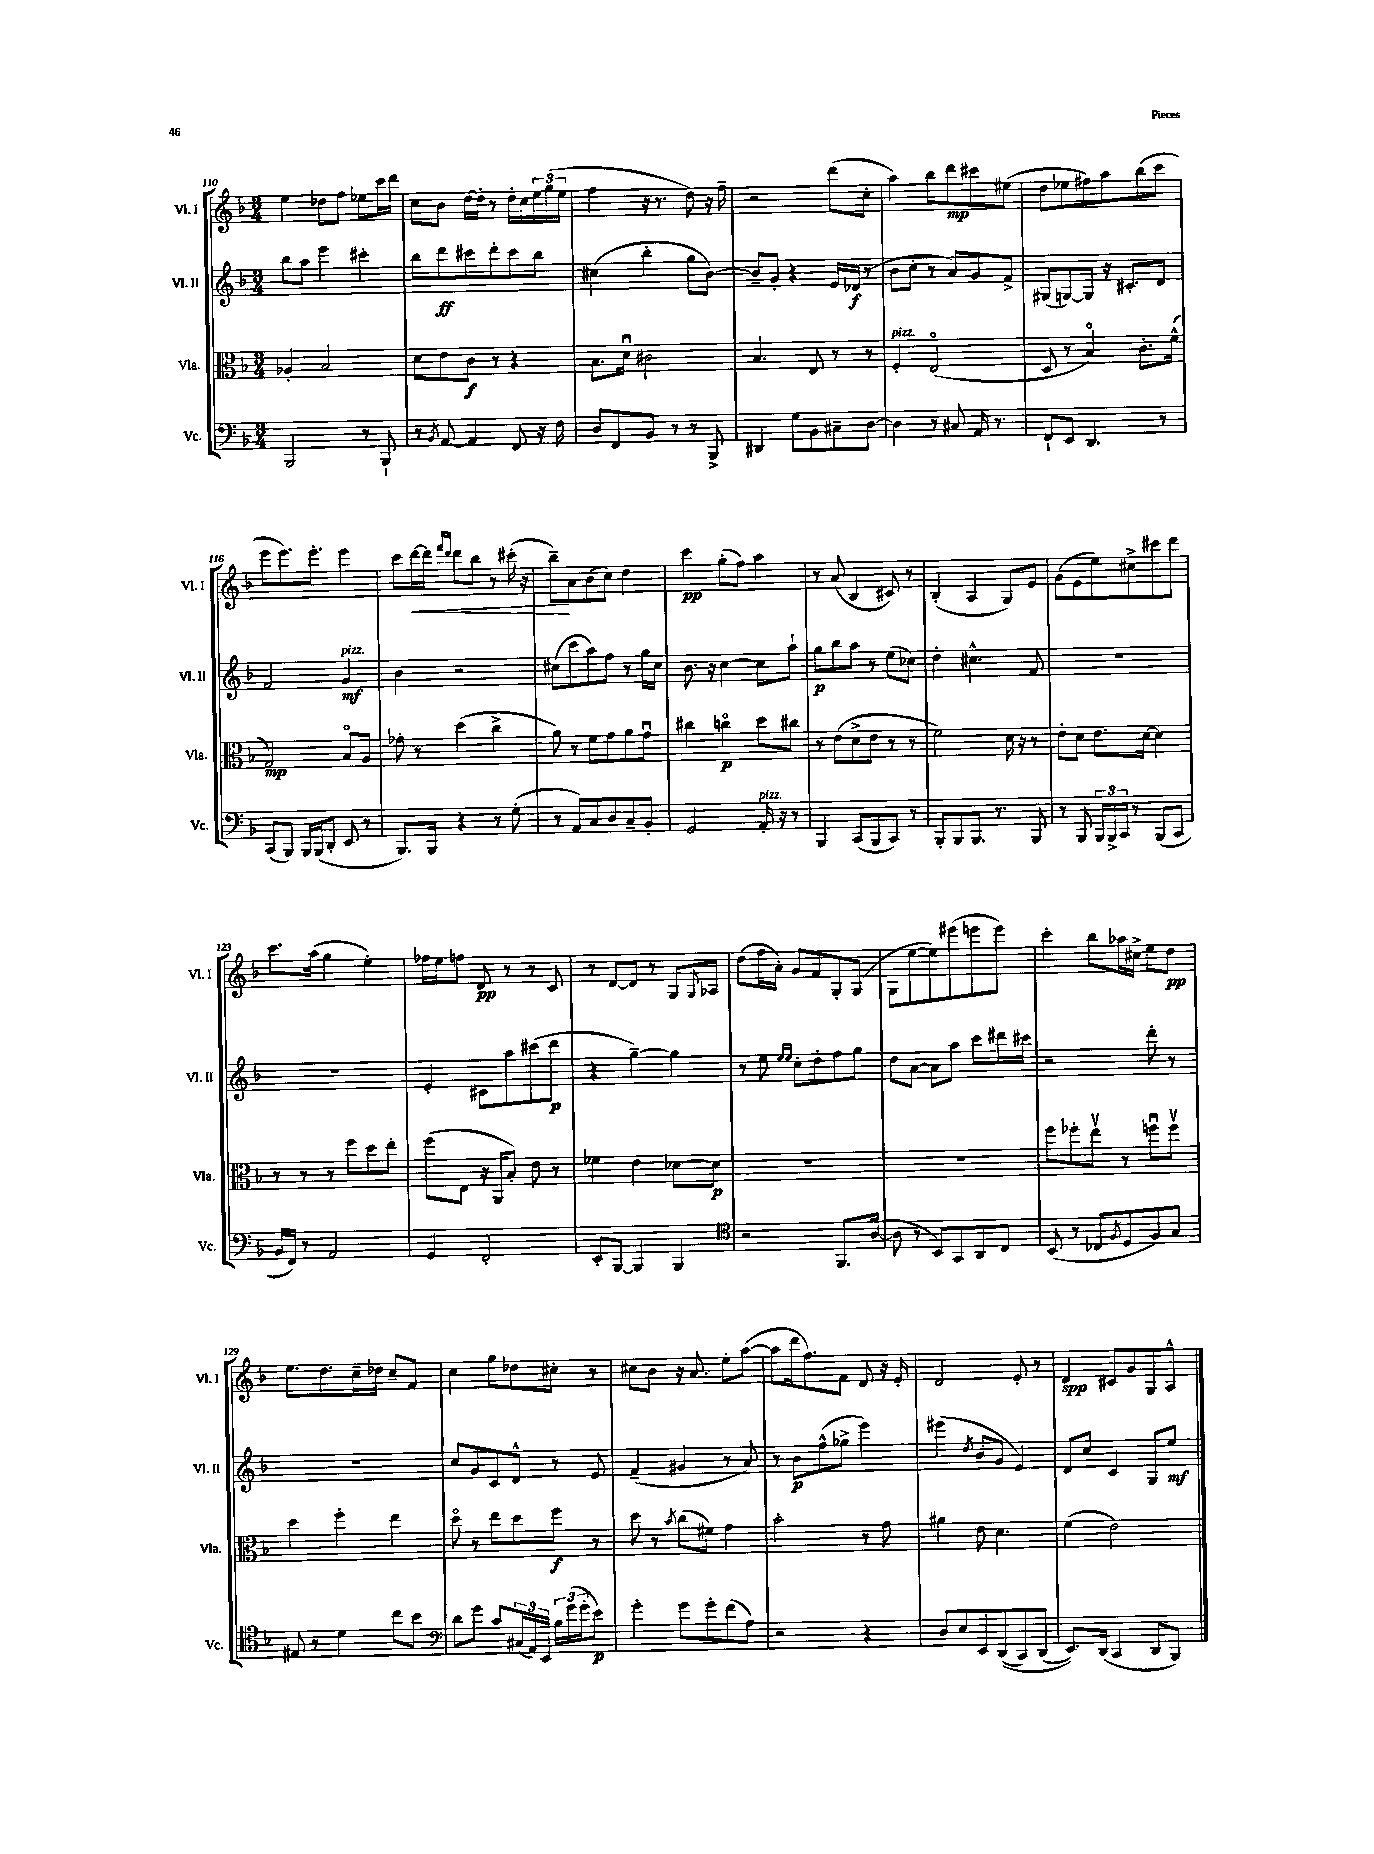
<<
\new StaffGroup <<
\new Staff = "s0" \with { instrumentName = "Vl. I" shortInstrumentName = "Vl. I" } {
    \clef treble \key f \major \numericTimeSignature \time 3/4
    e''4 des''8 f''8 ees''8 c'''16 d'''16 |
    c''8 bes'8 d''16~ d''16-. r8 d''16-. c''16 \tuplet 3/2 { e''16 g''16( e''16 } |
    f''4 r16 r8. d''8) r16 f''16-- |
    r2 d'''8( c''8-. |
    a''4) bes''8 d'''8\mp cis'''8 eis''8( |
    d''8 ees''8 fis''8) a''8 bes''8( c'''8 |
    e'''8 e'''8.) e'''8.-. e'''4 |
    c'''8 d'''16~\< d'''16 \grace { f'''16 d'''16 } d'''8 bes''8 r8 cis'''16-.( r16 |
    bes''8--\!) a'8 bes'8( c''8) d''4 |
    c'''4\pp g''8-.( f''8) a''4 |
    r8 a'8( bes4 cis'8) r8 |
    bes4-.( a4 g8) e'8 |
    g'8( e'8 e''8) cis''8-> cis'''8 d'''8 |
    c'''8. a''16( g''4 e''4-.) |
    fes''16 e''16 f''8 d'8\pp r8 r8 c'8 |
    r8 d'8~ d'8 r8 g8 \appoggiatura { g8 } aes8 |
    d''8( f''16 a'16-.) g'8 f'8 g8-. g8( |
    g8 e''8~ e''8) eis'''8( e'''8 e'''8) |
    c'''4-. bes''8 aes''16 cis''16-> e''8 d''8\pp |
    e''8. d''8. c''16-- des''16 c''8-- f'8 |
    c''4 g''8 des''8 cis''8-. r8 |
    cis''8 bes'8 r16 a'8. e''8-. a''8~( |
    a''8 d'''16 f''8.) f'8 d'8 r16 e'16-. |
    d'2 e'8-. r8 |
    d'4\spp cis'8 g'8 g8 a8-^ \bar "|." |
}
\new Staff = "s1" \with { instrumentName = "Vl. II" shortInstrumentName = "Vl. II" } {
    \clef treble \key f \major \numericTimeSignature \time 3/4
    bes''8 a''8 e'''4 cis'''4-. |
    bes''8 d'''8\ff cis'''8 d'''8-. cis'''8 bes''8 |
    cis''4( bes''4-. g''8 bes'8~) |
    bes'8-- g'8-. r4 e'16 des'16\f( r8 |
    bes'8 c''8-. r8 a'8) g'8 f'8-> |
    gis8( g8~) g8 r16 cis'8.-. d'8 |
    f'2 g'4\mf^\markup { \italic "pizz." } |
    bes'4 r2 |
    cis''8( c'''8 a''8) f''8 r8 g''16 cis''16 |
    bes'8. r16 c''4~ c''8 a''8-! |
    g''8\p bes''8 a''8 r8 e''8( ces''8) |
    d''4-. cis''4.-^ f'8 |
    R2. |
    R2. |
    e'4-. cis'8 a''8 cis'''8( d'''8\p |
    r4 g''4~--) g''4 |
    r8 e''8 \grace { e''16 e''16 } c''8-. d''8-. f''8 g''8 |
    d''8 a'8~ a'8 a''8 c'''8 dis'''16 cis'''16 |
    r2 d'''8-. r8 |
    R2. |
    c''8 g'8 c'8 d'8-^ r8 e'8 |
    f'4--( gis'4 r8 a'8) |
    r8 bes'8\p f''8-^( ges''8-> e'''4) |
    eis'''4( \acciaccatura { d''8 } bes'8 g'8 e'4) |
    d'8 c''8 c'4 g8 e''8\mf \bar "|." |
}
\new Staff = "s2" \with { instrumentName = "Vla." shortInstrumentName = "Vla." } {
    \clef alto \key f \major \numericTimeSignature \time 3/4
    aes4-. bes2 |
    d'8 e'8 c'8\f r8 r4 |
    bes8. d'16\downbow cis'2 |
    bes4. e8 r8 r8 |
    f4-.^\markup { \italic "pizz." } e2\flageolet( |
    d8 r8 bes4\flageolet) c'8.-. f'16-^( |
    g2\mp) bes8\flageolet a8 |
    ges'8-. r8 d''4( c''4-> |
    a'8) r8 f'8 g'8 a'8 g'8\downbow |
    cis''4 c''4\flageolet\p d''8 cis''8 |
    r8 e'8( d'8-> e'8 r8 r8 |
    f'2) d'16 r16 r8 |
    e'8-. d'8 e'8. d'16~ d'4 |
    r8 r8 r8 f''8 d''8 e''8-. |
    f''8( e8 r16 a,16 bes8-.) e'8 r8 |
    fes'4 e'4 des'8~ des'8\p |
    R2. |
    R2. |
    f''8 fes''8-. e''8\upbow r8 f''8\downbow f''8\upbow |
    d''4 f''4-. e''4 |
    d''8\flageolet r8 e''8 d''8 f''8\f r8 |
    d''8 r8 \acciaccatura { bes'8 } c''8( fis'8) g'4 |
    bes'2-. r8 g'8 |
    ais'4 e'8 d'4. |
    f'4( e'2) \bar "|." |
}
\new Staff = "s3" \with { instrumentName = "Vc." shortInstrumentName = "Vc." } {
    \clef bass \key f \major \numericTimeSignature \time 3/4
    bes,,2 r8 bes,,8-! |
    r8 \acciaccatura { bes,8 } a,8~ a,4 f,8 r16 f16 |
    d8 f,8 bes,8 r8 r8 bes,,8-> |
    dis,4 g8 bes,8 cis8-- d8~ |
    d4 r8 cis8 a,16 r8. |
    f,8-! e,8 d,4. r8 |
    c,8( bes,,8) bes,,16 bes,,16( d,8-. e,8 r8 |
    bes,,8.) bes,,16 r4 r8 g8-.( |
    r8 a,8) c8 d8 c8-- bes,8-. |
    g,2 a,16-.^\markup { \italic "pizz." } r16 r8 |
    bes,,4 c,8( bes,,8 c,8) r8 |
    bes,,8-. bes,,8 bes,,8. r8. bes,,8 |
    r8 bes,,8 \tuplet 3/2 { bes,,16 bes,,16-> c,16 } r8 bes,,8( c,8 |
    bes,16 f,16) r8 a,2 |
    g,4 f,2-. |
    e,8-. bes,,8~ bes,,4 bes,,4 |
    \clef tenor r2 f,8. a16~( |
    a8 r8 bes,8) g,8 a,8 c8 |
    bes,8( r8 ces8 \acciaccatura { f8 } d8 f8) g8 |
    eis8 r8 d'4 c''8 bes'8 |
    \clef bass d'8 g'8 c'8 \tuplet 3/2 { cis16( a,16) e,16 } \tuplet 3/2 { bes16 g'16( g'16-. } e'8\p) |
    g'4-. g'8 g'8-. f'8( a8) |
    r2 r4 |
    d8 e8 e,8 d,8(\( c,8) d,8( |
    e,8.)\) d,16( c,4 d,8 bes,,8) \bar "|." |
}
>>
>>
\layout { \context { \Score currentBarNumber = #110 } }
